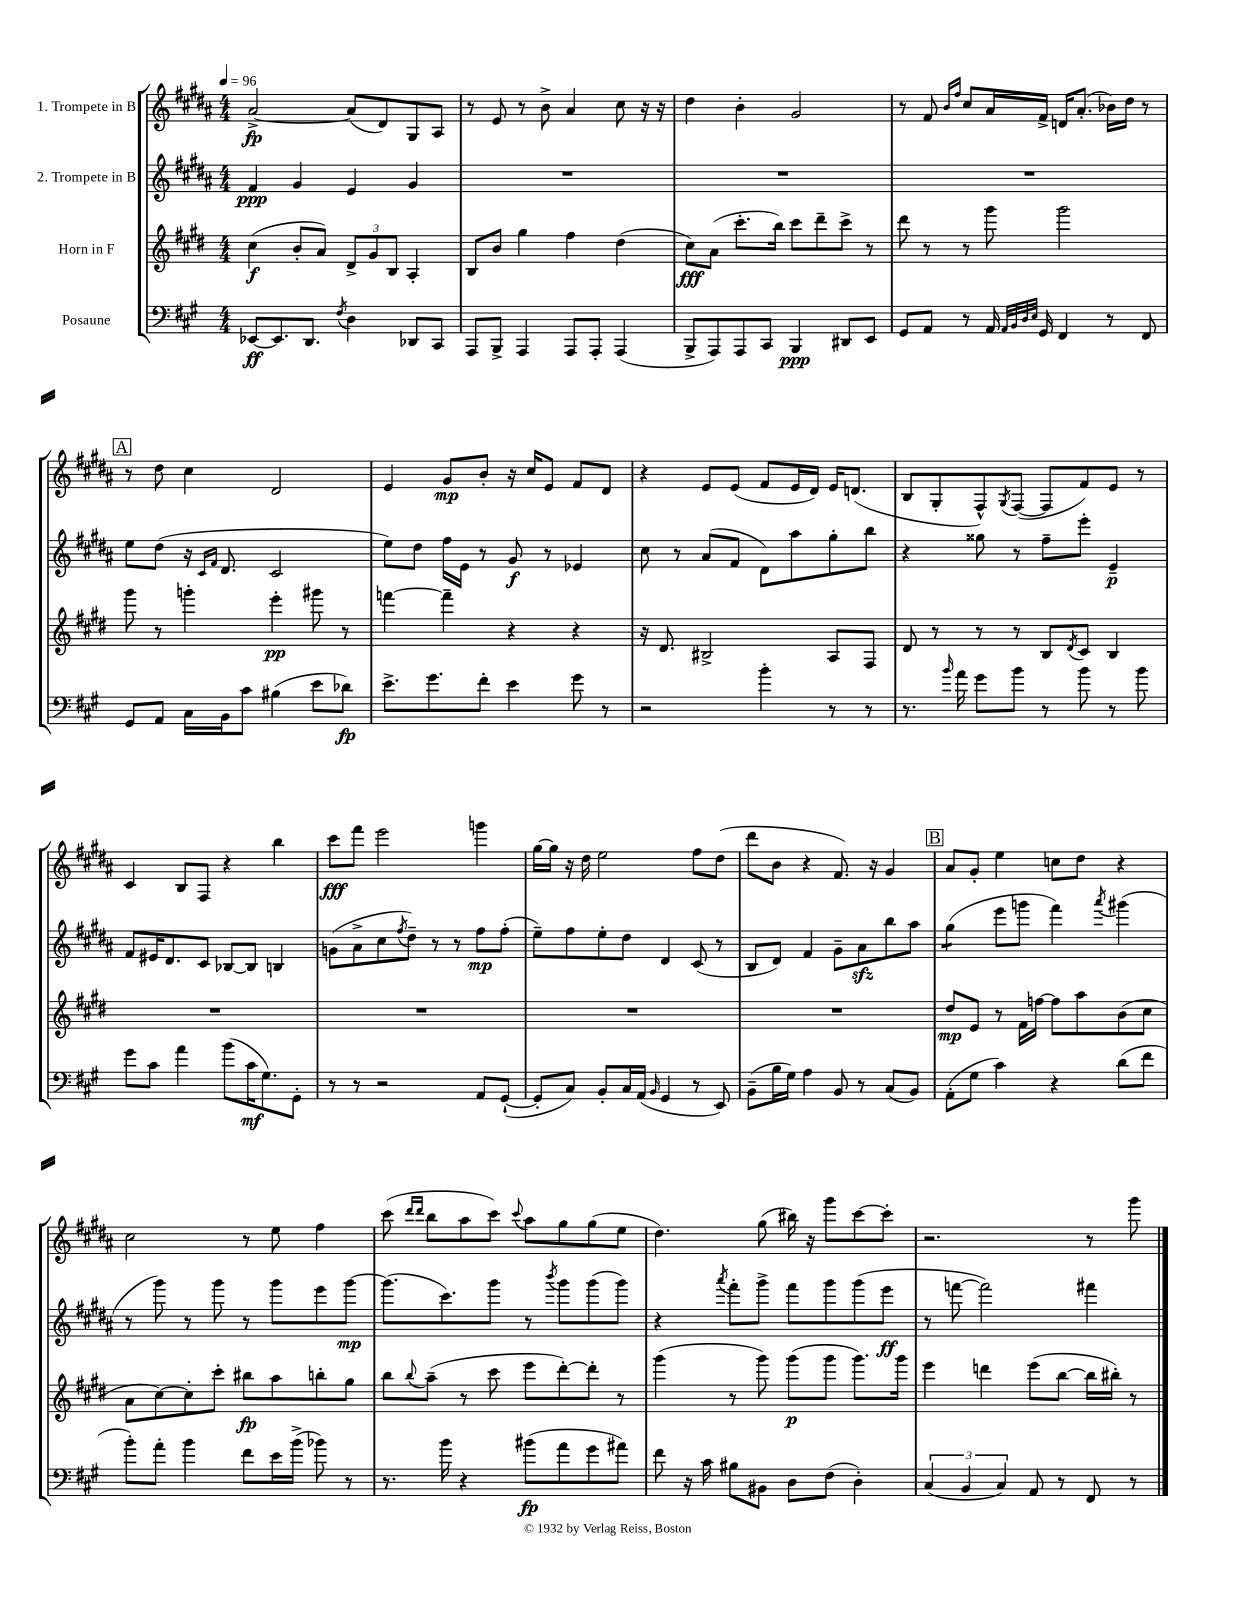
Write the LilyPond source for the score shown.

<<
\new StaffGroup <<
\new Staff = "s0" \with { instrumentName = "1. Trompete in B" } {
    \clef treble \key b \major \numericTimeSignature \time 4/4 \tempo 4 = 96
    ais'2~->\fp ais'8( dis'8) gis8 ais8 |
    r8 e'8 r8 b'8-> ais'4 cis''8 r16 r16 |
    dis''4 b'4-. gis'2 |
    r8 fis'8 \grace { b'16 fis''16 } cis''8 ais'16 fis'16-> d'16 ais'8.-.( bes'16) dis''16 r8 |
    \mark \markup { \box "A" } r8 dis''8 cis''4 dis'2 |
    e'4 gis'8\mp b'8-. r16 cis''16 e'8 fis'8 dis'8 |
    r4 e'8 e'8( fis'8 e'16 dis'16) e'16 d'8.( |
    b8 gis8-. fis8-^) \acciaccatura { gis8 } fis8~( fis8 fis'8) e'8 r8 |
    cis'4 b8 fis8 r4 b''4 |
    cis'''8\fff fis'''8 e'''2 g'''4 |
    gis''16~ gis''16 r16 dis''16 e''2 fis''8 dis''8( |
    dis'''8 b'8 r4 fis'8.) r16 gis'4 |
    \mark \markup { \box "B" } ais'8 gis'8-. e''4 c''8 dis''8 r4 |
    cis''2 r8 e''8 fis''4 |
    cis'''8( \grace { dis'''16 dis'''16 } b''8 ais''8 cis'''8) \appoggiatura { cis'''8 } ais''8 gis''8 gis''8( e''8 |
    dis''4.) gis''8( bis''16) r16 gis'''8 cis'''8~ cis'''8-. |
    r2. r8 gis'''8 \bar "|." |
}
\new Staff = "s1" \with { instrumentName = "2. Trompete in B" } {
    \clef treble \key b \major \numericTimeSignature \time 4/4
    fis'4\ppp gis'4 e'4 gis'4 |
    R1 |
    R1 |
    R1 |
    \mark \markup { \box "A" } e''8 dis''8( r16 \grace { cis'16 fis'16 } dis'8. cis'2 |
    e''8) dis''8 fis''16 e'16 r8 gis'8\f r8 ees'4 |
    cis''8 r8 ais'8( fis'8 dis'8) ais''8 gis''8-. b''8 |
    r4 gisis''8 r8 fis''8-- e'''8-. e'4--\p |
    fis'8 eis'16 dis'8. cis'8 bes8~ bes8 b4 |
    g'8( ais'8-> cis''8 \acciaccatura { fis''8 } dis''8--) r8 r8 fis''8\mp fis''8-.( |
    e''8--) fis''8 e''8-. dis''8 dis'4 cis'8( r8 |
    b8 dis'8) fis'4 gis'8-- ais'8\sfz b''8 ais''8 |
    \mark \markup { \box "B" } gis''4:8( e'''8 g'''8 fis'''4) \acciaccatura { ais'''8 } gis'''4( |
    r8 gis'''8) r8 gis'''8 r8 gis'''8 e'''8 gis'''8~\mp |
    gis'''8.( cis'''8.) gis'''8 r8 \acciaccatura { b'''8 } gis'''8 gis'''8( gis'''8) |
    r4 \acciaccatura { ais'''8 } fis'''8-. gis'''8-> fis'''8 gis'''8 gis'''8( e'''8\ff |
    r8 f'''8~ f'''2) fis'''4 \bar "|." |
}
\new Staff = "s2" \with { instrumentName = "Horn in F" } {
    \clef treble \key e \major \numericTimeSignature \time 4/4
    cis''4\f( b'8-. a'8) \tuplet 3/2 { dis'8-> gis'8 b8 } a4-. |
    b8 b'8 gis''4 fis''4 dis''4( |
    cis''8\fff) a'8( cis'''8.-. b''16) cis'''8 dis'''8-- cis'''8-> r8 |
    dis'''8 r8 r8 gis'''8 gis'''2 |
    \mark \markup { \box "A" } gis'''8 r8 g'''4-. e'''4-.\pp gis'''8 r8 |
    f'''4~ f'''4-- r4 r4 |
    r16 dis'8. bis2-> a8 fis8 |
    dis'8 r8 r8 r8 b8 \acciaccatura { dis'8 } cis'8 b4 |
    R1 |
    R1 |
    R1 |
    R1 |
    \mark \markup { \box "B" } dis''8\mp e'8 r8 fis'16 f''16~ f''8 a''8 b'8( cis''8 |
    a'8 cis''8~) cis''8-. cis'''8-. bis''8\fp a''8 b''8-. gis''8 |
    b''8 \appoggiatura { b''8 } a''8--( r8 cis'''8 e'''8 dis'''8~-.) dis'''8-. r8 |
    gis'''4( r8 gis'''8) gis'''8\p( gis'''8 gis'''8.) gis'''16 |
    e'''4 d'''4 e'''8( b''8~ b''16 bis''16-.) r8 \bar "|." |
}
\new Staff = "s3" \with { instrumentName = "Posaune" } {
    \clef bass \key a \major \numericTimeSignature \time 4/4
    ees,8~\ff ees,8. d,8. \acciaccatura { fis8 } d4 des,8 cis,8 |
    a,,8 b,,8-> a,,4 a,,8 a,,8-. a,,4( |
    b,,8-> a,,8) a,,8 cis,8 b,,4\ppp dis,8 e,8 |
    gis,8 a,8 r8 a,16 \grace { a,32 b,32 d32 e32 } gis,16 fis,4 r8 fis,8 |
    \mark \markup { \box "A" } gis,8 a,8 cis16 b,16 cis'8 bis4( e'8 des'8\fp) |
    e'8.-> gis'8. fis'8-. e'4 gis'8 r8 |
    r2 b'4-. r8 r8 |
    r8. \grace { b'16 } a'16 gis'8 b'8 r8 b'8 r8 b'8 |
    gis'8 cis'8 a'4 b'8( cis'16\mf gis8.) gis,8-. |
    r8 r8 r2 a,8 gis,8~-!( |
    gis,8-. cis8) b,8-. cis16 a,16( \grace { b,16 } gis,4 r8 e,8) |
    b,8--( b16 gis16) a4 b,8 r8 cis8( b,8) |
    \mark \markup { \box "B" } a,8-.( gis8 cis'4) r4 d'8( fis'8 |
    b'8-.) a'8-. b'4 fis'8 e'16 b'16->( bes'8) r8 |
    r8. b'16 r4 bis'8\fp( a'8 gis'8 ais'8) |
    fis'8 r16 cis'16 bis8 bis,8 d8 fis8( d4-.) |
    \tuplet 3/2 { cis4( b,4 cis4) } a,8 r8 fis,8 r8 \bar "|." |
}
>>
>>
\layout { \context { \Score \remove "Bar_number_engraver" } }
